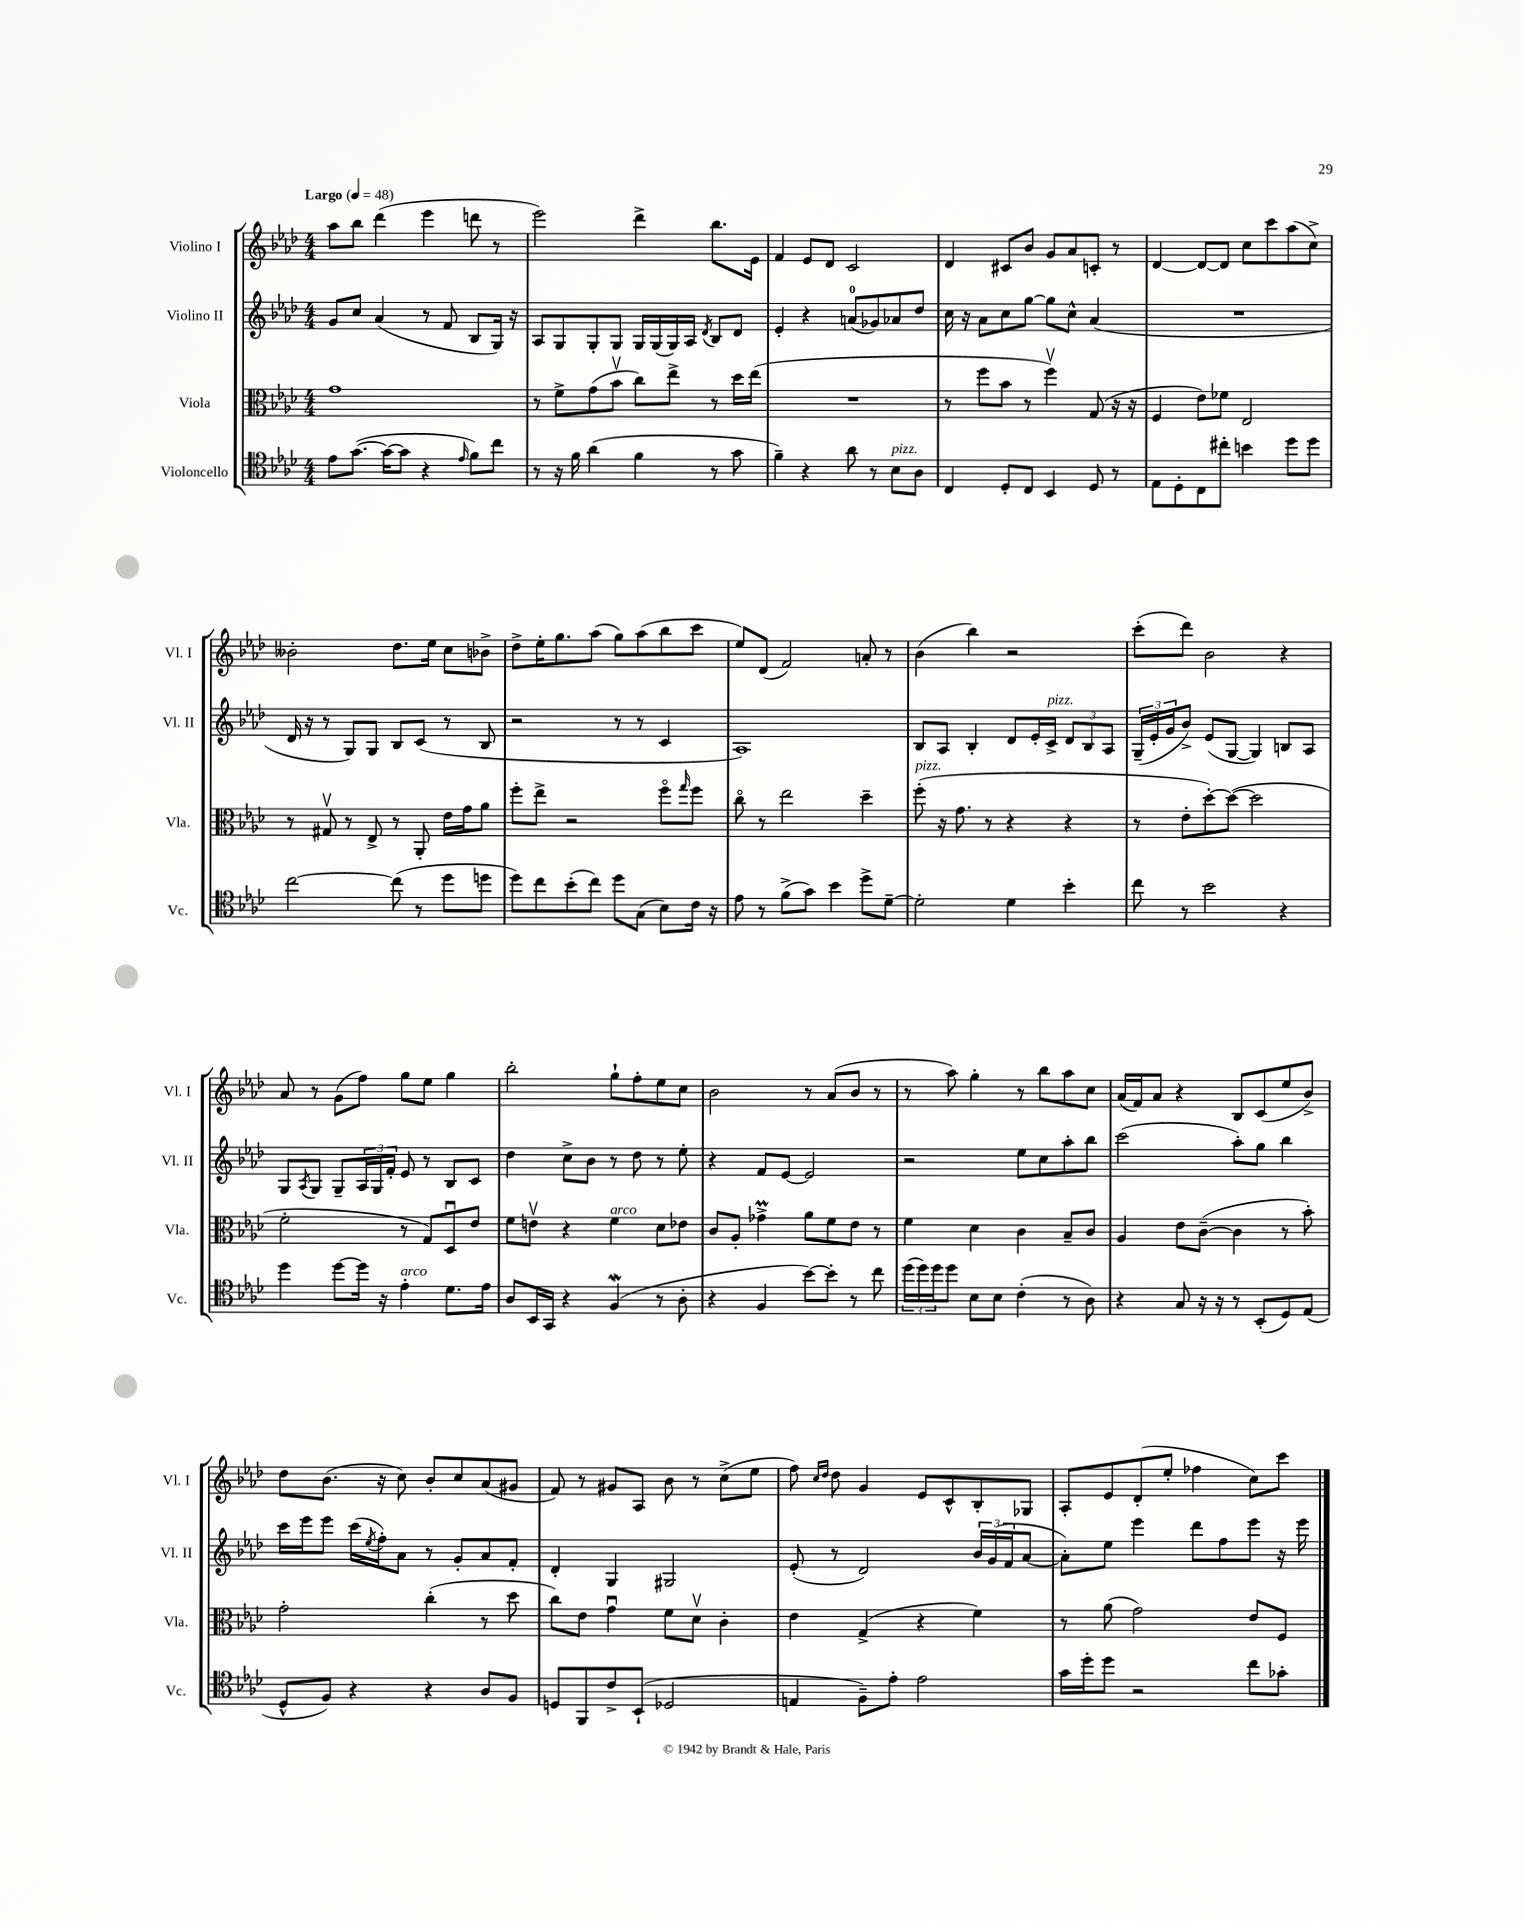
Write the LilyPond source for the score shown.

<<
\new StaffGroup <<
\new Staff = "s0" \with { instrumentName = "Violino I" shortInstrumentName = "Vl. I" } {
    \clef treble \key aes \major \numericTimeSignature \time 4/4 \tempo "Largo" 4 = 48
    aes''8 bes''8 des'''4( ees'''4 d'''8 r8 |
    ees'''2) des'''4-> bes''8. ees'16 |
    f'4 ees'8 des'8 c'2 |
    des'4 cis'8 bes'8 g'8 aes'8 c'8-. r8 |
    des'4~ des'8~ des'8 c''8 c'''8 aes''8( c''8->) |
    beses'2-. des''8. ees''16 c''8 bes'8-> |
    des''8-> ees''16-. g''8. aes''8( g''8) aes''8( bes''8 c'''8 |
    ees''8) des'8( f'2) a'8-. r8 |
    bes'4( bes''4) r2 |
    c'''8-.( des'''8) bes'2 r4 |
    aes'8 r8 g'8( f''8) g''8 ees''8 g''4 |
    bes''2-. g''8-! f''8-. ees''8 c''8 |
    bes'2 r8 aes'8( bes'8 r8 |
    r8 aes''8) g''4-. r8 bes''8 aes''8 c''8 |
    aes'16( f'16) aes'8 r4 bes8 c'8( ees''8 bes'8->) |
    des''8 bes'8.( r16 c''8) bes'8-. c''8 aes'8( gis'8 |
    f'8) r8 gis'8 aes8 bes'8 r8 c''8->( ees''8 |
    f''8) \grace { c''16 des''16 } des''8 g'4 ees'8 c'8-^ bes8-. ges8 |
    aes8-. ees'8 des'8-.( ees''8-. fes''4 c''8) c'''8 \bar "|." |
}
\new Staff = "s1" \with { instrumentName = "Violino II" shortInstrumentName = "Vl. II" } {
    \clef treble \key aes \major \numericTimeSignature \time 4/4
    g'8 c''8 aes'4( r8 f'8 bes8 g16) r16 |
    aes8 g8 g8-. g8 g16 g16( g16) aes16 \acciaccatura { des'8 } bes8 des'8 |
    ees'4-. r4 a'8-0( ges'8) aes'8 des''8 |
    c''16 r16 aes'8 c''8 g''8~ g''8 c''8-^ aes'4( |
    R1 |
    des'16 r16 r8 g8) g8 bes8 c'8( r8 bes8 |
    r2 r8 r8 c'4 |
    aes1) |
    bes8 aes8 bes4-. des'8 ees'16-. c'16->^\markup { \italic "pizz." } \tuplet 3/2 { des'8 bes8 aes8 } |
    \tuplet 3/2 { g16--( ees'16-. g'16 } bes'8->) ees'8( g8~ g4) b8 aes8 |
    g8 \acciaccatura { aes8 } g8 g8-- \tuplet 3/2 { aes16 g16 f'16-. } ees'8 r8 bes8 c'8 |
    des''4 c''8-> bes'8 r8 des''8 r8 ees''8-. |
    r4 f'8 ees'8~ ees'2 |
    r2 ees''8 c''8 aes''8-. bes''8 |
    c'''2( aes''8-.) g''8 bes''4 |
    c'''16 ees'''16 ees'''8 c'''16( \acciaccatura { ees''8 } f''16-.) aes'8 r8 g'8-. aes'8 f'8-. |
    des'4-. g4 gis2 |
    ees'8-.( r8 des'2) \tuplet 3/2 { bes'16 g'16( f'16 } aes'8~ |
    aes'8-.) ees''8 ees'''4 des'''8 f''8 ees'''8 r16 ees'''16 \bar "|." |
}
\new Staff = "s2" \with { instrumentName = "Viola" shortInstrumentName = "Vla." } {
    \clef alto \key aes \major \numericTimeSignature \time 4/4
    g'1 |
    r8 f'8-> g'8( bes'8\upbow c''8) ees''8-> r8 des''16 ees''16( |
    R1 |
    r8 f''8 bes'8 r8 f''4\upbow) g8( r16 r16 |
    f4 ees'8) fes'8 ees2 |
    r8 gis8\upbow r8 ees8-> r8 aes,8-. ees'16 g'16 aes'8 |
    f''8-. ees''8-> r2 f''8\flageolet \grace { g''16 } f''8 |
    c''8\flageolet r8 ees''2 des''4-- |
    f''8-.^\markup { \italic "pizz." }( r16 g'8. r8 r4 r4 |
    r8 ees'8-. des''8~-.) des''8~( des''2 |
    f'2-. r8 g8) des8\downbow ees'8 |
    f'8 e'8\upbow r4 f'4^\markup { \italic "arco" } des'8 ees'8 |
    c'8 aes8-. ges'4->\prall aes'8 f'8 ees'8 r8 |
    f'4 des'4 c'4 bes8-- c'8 |
    aes4 ees'8 c'8~--( c'4 r8 bes'8-.) |
    g'2-. c''4-.( r8 des''8 |
    c''8) ees'8 g'4\downbow f'8 des'8\upbow c'4-. |
    ees'4 g4->( r4 f'4) |
    r8 aes'8( g'2) ees'8 f8 \bar "|." |
}
\new Staff = "s3" \with { instrumentName = "Violoncello" shortInstrumentName = "Vc." } {
    \clef tenor \key aes \major \numericTimeSignature \time 4/4
    ees'8 g'8.~( g'16~ g'8 r4 \grace { ees'16 } f'8) c''8 |
    r8 r16 f'16 aes'4( f'4 r8 g'8 |
    f'4--) r4 aes'8 r8 bes8^\markup { \italic "pizz." } aes8 |
    c4 des8-. c8 bes,4 des8 r8 |
    ees8 des8-. c8 cis''8-. b'4 des''8 des''8 |
    c''2~ c''8( r8 des''8 d''8 |
    des''8) c''8 bes'8-.( c''8) des''8 g8( bes8) c'16 r16 |
    ees'8 r8 f'8->( g'8) bes'4 des''8-> des'8~-- |
    des'2-. des'4 bes'4-. |
    c''8 r8 bes'2 r4 |
    des''4 des''8~ des''16 r16 ees'4-.^\markup { \italic "arco" } des'8. ees'16 |
    aes8 bes,16 g,16 r4 f4\mordent( r8 aes8-. |
    r4 f4 bes'8~) bes'8-. r8 c''8 |
    \tuplet 3/2 { des''16( des''16) des''16 } des''8 bes8 bes8 c'4-.( r8 aes8) |
    r4 g8 r16 r16 r8 bes,8-.( des8) ees8( |
    des8-^ f8) r4 r4 aes8 f8 |
    d8 f,8 c'8-> bes,8-!( des2 |
    e4 f8--) ees'8-. ees'2 |
    g'16 des''16-. des''8 r2 c''8 ges'8-. \bar "|." |
}
>>
>>
\layout { \context { \Score \remove "Bar_number_engraver" } }
